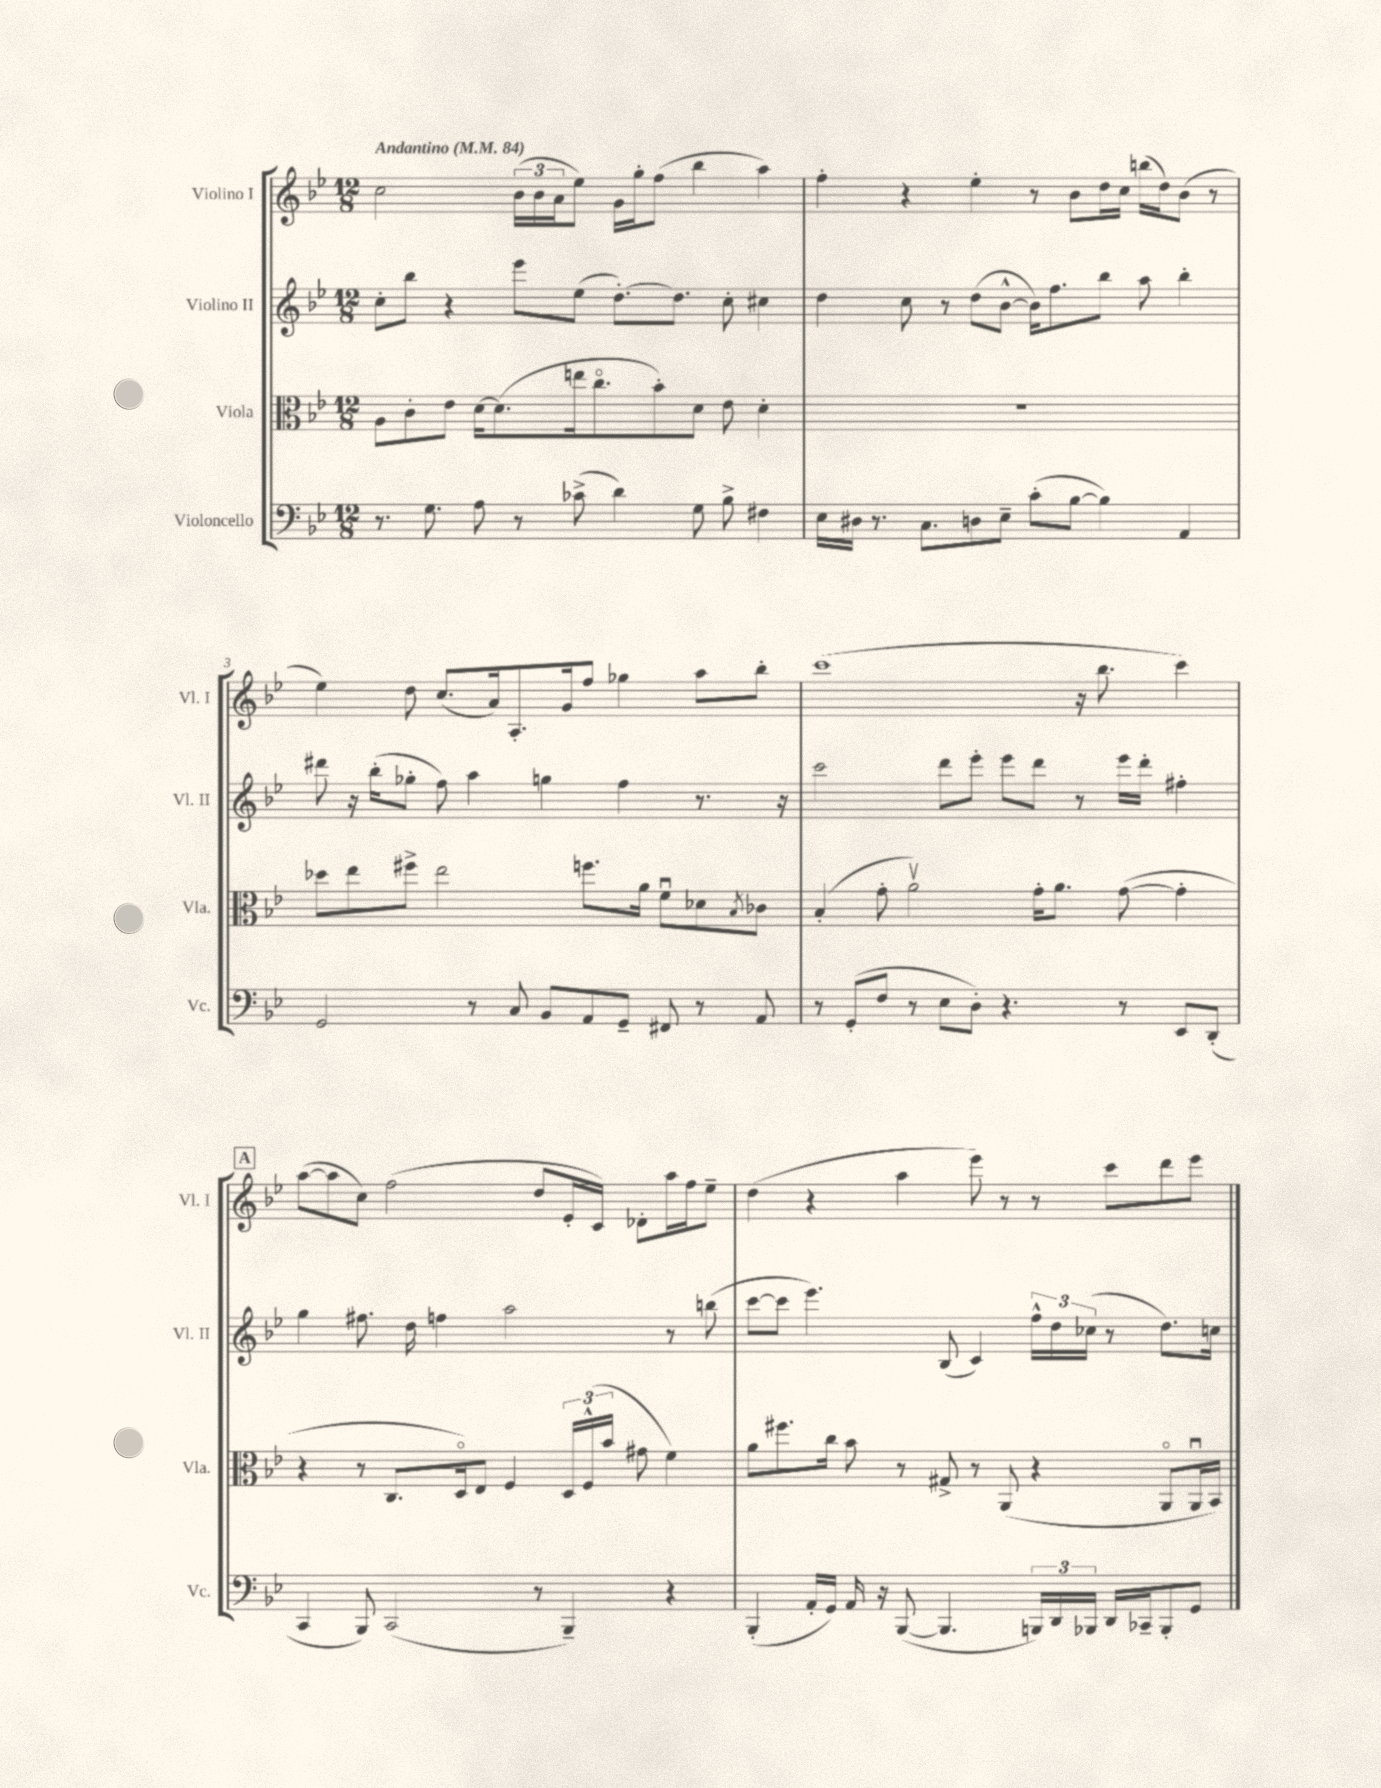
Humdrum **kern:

**kern	**kern	**kern	**kern
*staff4	*staff3	*staff2	*staff1
*clefF4	*clefC3	*clefG2	*clefG2
*k[b-e-]	*k[b-e-]	*k[b-e-]	*k[b-e-]
*M12/8	*M12/8	*M12/8	*M12/8
*MM84	*MM84	*MM84	*MM84
8.r	8A\L	8cc'\L	2cc\
.	8c'\	8bb-\J	.
8.G\	.	.	.
.	8e-\J	4r	.
8A\	[16d\LK	.	.
.	(8.d\]	.	.
8r	.	8eee-\L	(24b-\LL
.	.	.	24b-\
.	.	.	24a\J
(8c-^\	16ee\k	(8ee-\J	8ee-\J)
.	8.cco\	.	.
4d\)	.	[8.dd'\L)	16g\LL
.	.	.	16gg'\J
.	8b-'\)	.	(8ff\J
.	.	8.dd\]J	.
8G\	8d\J	.	4bb-\
8B-^\	8e-\	8cc'\	.
4F#\	4d'\	4cc#\	4aa\)
=	=	=	=
16E-\LL	1.r	4dd\	4ff'\
16D#\JJ	.	.	.
8.r	.	.	.
.	.	8cc\	4r
8.C\L	.	.	.
.	.	8r	.
8D\	.	(8dd\L	4ee-'\
8E-~\J	.	[8b-^^\J	.
(8c'\L	.	16b-\]LK)	8r
.	.	8.ff\	.
[8B-\J	.	.	8b-\L
4B-\])	.	8bb-\J	16dd\L
.	.	.	16cc\JJ
.	.	8aa\	(16bb\LL
.	.	.	16dd\J)
4AA/	.	4bb-'\	(8b-\J
.	.	.	8r
=	=	=	=
2GG/	8dd-\L	8ddd#\	4ee-\)
.	8ee-\	16r	.
.	.	(16bb-'\LK	.
.	8ff#^\J	8gg-'\J	8dd\
.	2ee-\	8ff\)	(8.cc/L
8r	.	4aa\	.
.	.	.	16a/k)
8C/	.	.	8.A'/
8BB-/L	.	4gg\	.
.	.	.	16g/k
8AA/	8.ff\L	.	8ff/J
8GG~/J	.	4ff\	4gg-\
.	16a\Jk	.	.
8FF#/	8fu\L	.	.
8r	8d-\	8.r	8aa\L
.	8qB-/	.	.
8AA/	8c-\J	.	8bb-'\J
.	.	16r	.
=	=	=	=
8r	(4B-'/	2ccc\	(1ccc
(8GG'/L	.	.	.
8F/J	8g'\	.	.
8r	2av\)	.	.
8E-\L	.	8ddd\L	.
8D'\J)	.	8eee-'\J	.
4.r	.	8eee-\L	.
.	16g'\LK	8ddd\J	.
.	8.a\J	.	.
.	.	8r	16r
.	.	.	8.bb-\
8r	([8g\	16eee-\LL	.
.	.	16ddd'\JJ	.
8EE-/L	4g'\]	4ff#'\	4ccc\)
(8DD'/J	.	.	.
=	=	=	=
4CC/	4r	4gg\	([8aa\L
.	.	.	8aa\]
8BBB-/)	8r	8.ff#\	8cc\J)
(2CC/	8.C/L	.	(2ff\
.	.	16dd\	.
.	.	4ff\	.
.	16Do/k)	.	.
.	8E-/J	.	.
.	4F/	2aa\	.
8r	.	.	8dd/L
4BBB-~/)	24D/LL	.	16e-'/L
.	(24F^^/	.	.
.	.	.	16c/JJ)
.	24b-/JJ	.	.
.	8g#\	.	8d-'\L
4r	4f\)	8r	16aa\L
.	.	.	16ff\J
.	.	(8bb\	8ee-~\J
=	=	=	=
(4BBB-'/	8a\L	[8ccc\L	(4dd\
.	8.ff#\	8ccc\]J	.
16AA'/LL	.	4.eee-\)	4r
16GG/JJ)	16cc\Jk	.	.
16AA/	8b-\	.	.
16r	.	.	.
([8BBB-/	8r	.	4aa\
4.BBB-/]	8G#^/	(8B-/	.
.	8r	4c/)	8eee-\)
.	(8AA/	.	8r
24BBB/LL)	4r	24ff^^\LL	8r
24DD/	.	24dd\	.
24BBB-/JJ	.	(24cc-\JJ	.
16DD/LL	.	8r	8ccc\L
16CC-~/J	.	.	.
8BBB-'/	8AAo/L	8.dd\L)	8ddd\
8GG/J	16AAu/L	.	8eee-\J
.	16BB-/JJ)	16cc\Jk	.
==	==	==	==
*-	*-	*-	*-
